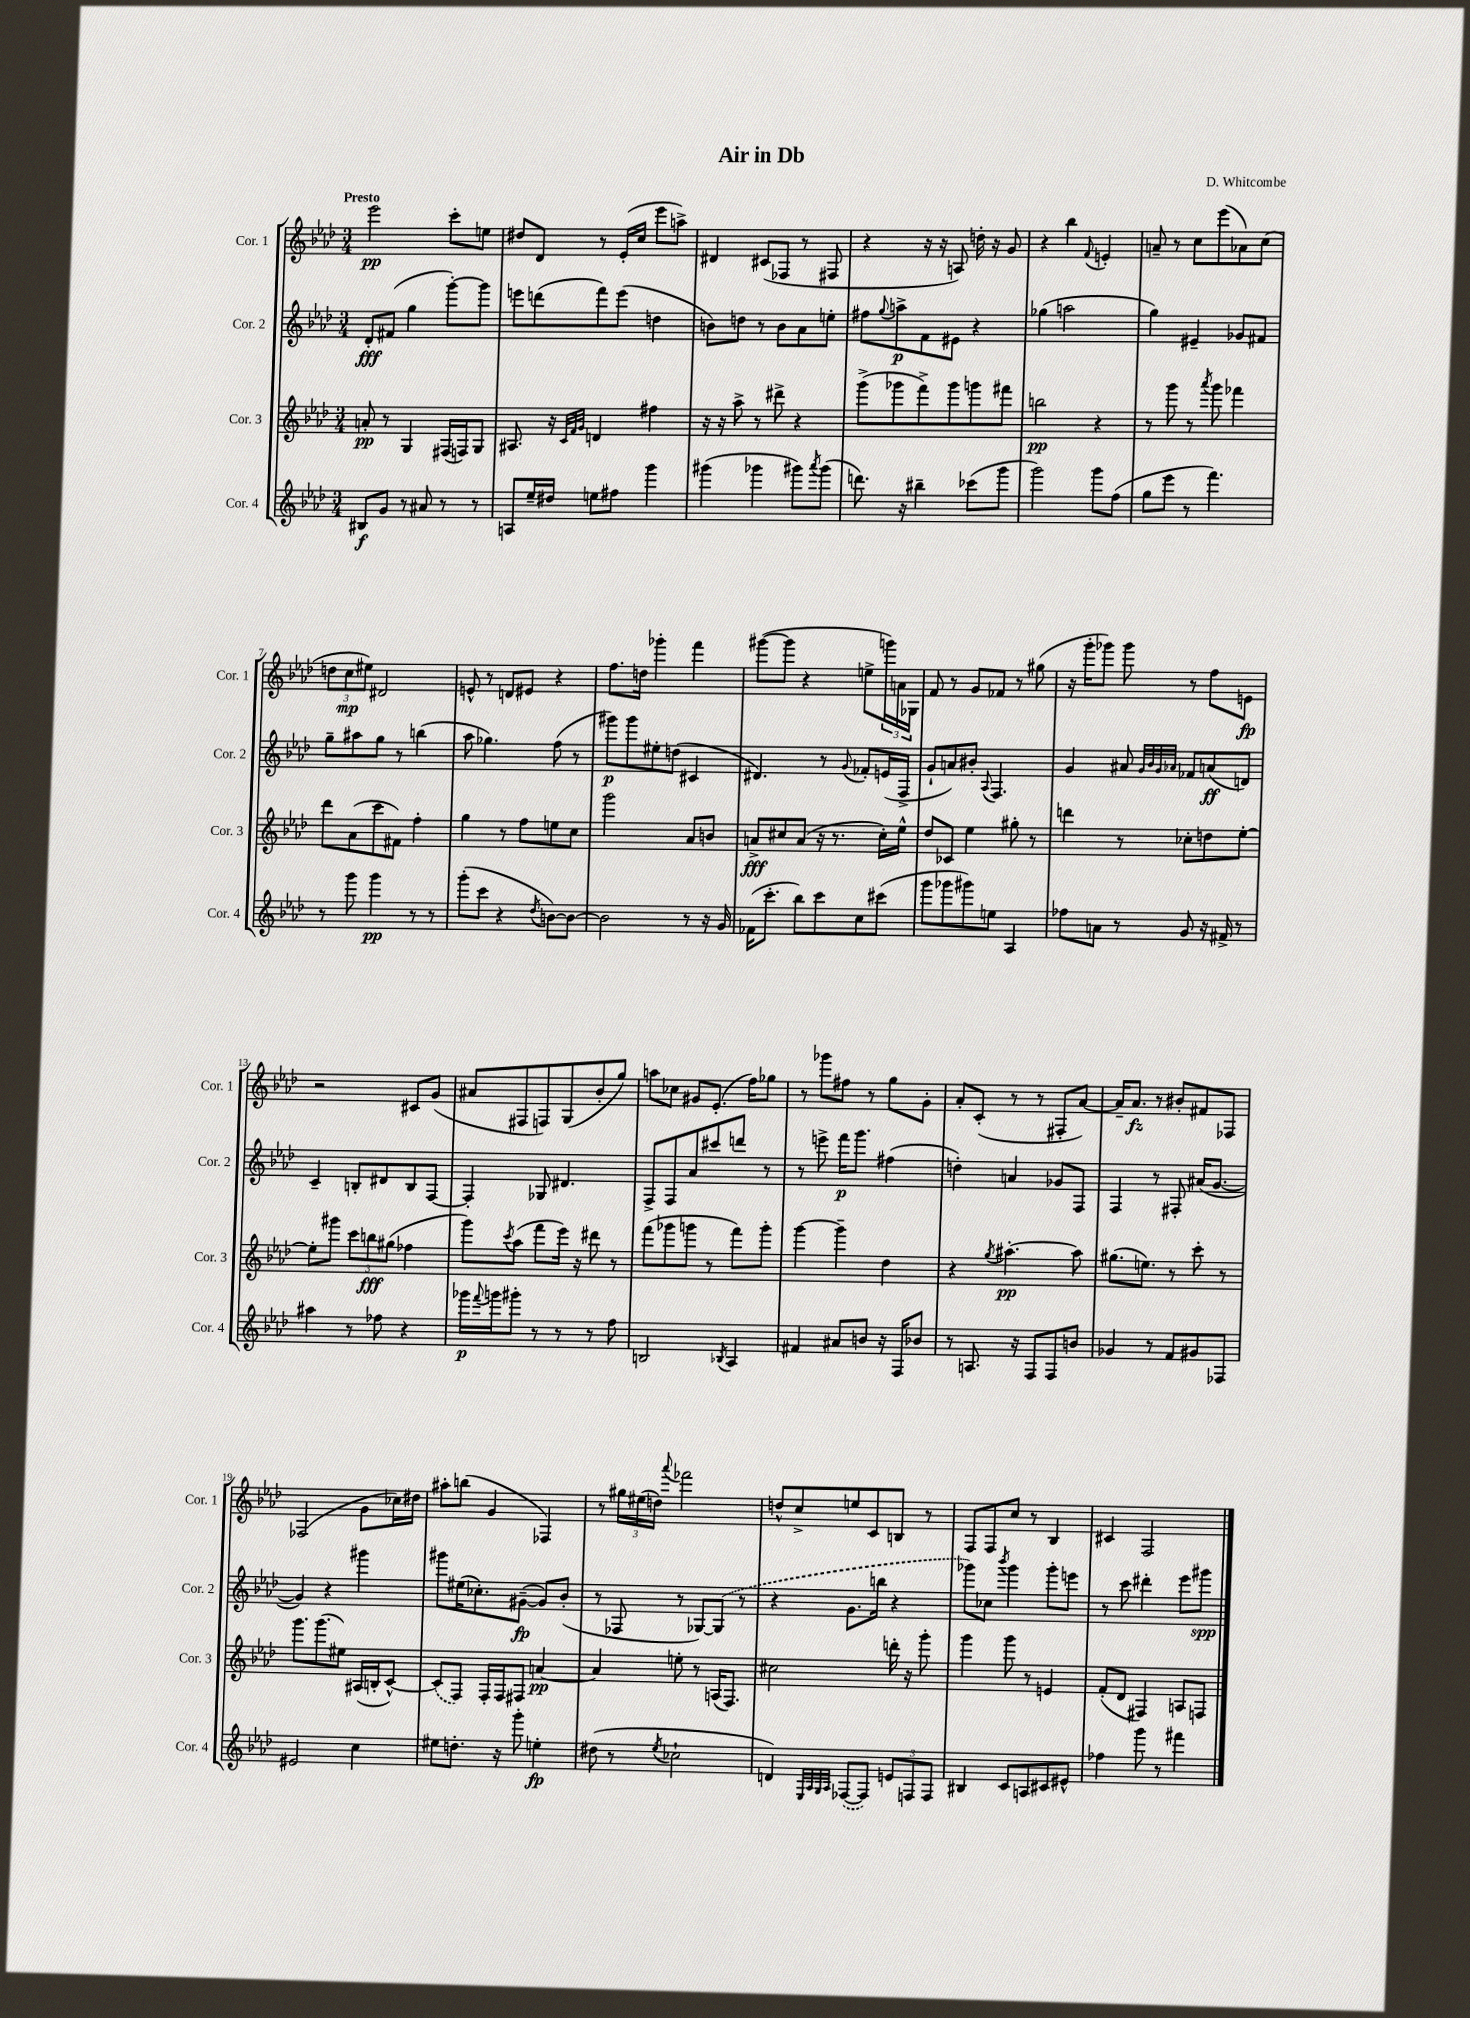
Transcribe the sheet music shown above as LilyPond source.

\header { title = "Air in Db" composer = "D. Whitcombe" }
<<
\new StaffGroup <<
\new Staff = "s0" \with { instrumentName = "Cor. 1" shortInstrumentName = "Cor. 1" } {
    \clef treble \key aes \major \numericTimeSignature \time 3/4 \tempo "Presto"
    ees'''2\pp c'''8-. e''8 |
    dis''8 des'8 r8 ees'16-.( c''16 ees'''8 a''8->) |
    dis'4 cis'8( fes8 r8 fis8 |
    r4 r16 r16 a8) d''16-. r16 g'8 |
    r4 bes''4 \appoggiatura { f'8 } e'4-. |
    a'8-- r8 c''8 ees'''8( aes'8) c''8( |
    \tuplet 3/2 { d''8 c''8\mp eis''8) } dis'2 |
    e'8-^ r8 d'8 eis'8 r4 |
    f''8. d''16 ges'''4-. f'''4 |
    gis'''8~( gis'''8 r4 e''8-> \tuplet 3/2 { g'''16) a'16 ges16 } |
    f'8 r8 g'8 fes'8 r8 gis''8( |
    r16 g'''16-. ges'''8) ges'''8 r8 f''8 e'8\fp |
    r2 cis'8 g'8( |
    ais'8 fis8 f8) g8( bes'8-. g''8) |
    a''8 ces''8 gis'8 ees'8.-.( f''16) ges''8 |
    r8 ges'''8 fis''8 r8 g''8 g'8-. |
    aes'8-. c'8-.( r8 r8 fis8-. aes'8~) |
    aes'16-- aes'8.\fz r8 bis'8-. fis'8 fes8 |
    fes2( g'8 ces''16) dis''16 |
    ais''8-. b''8( g'4 fes4) |
    r8 \tuplet 3/2 { gis''16 eis''16( d''16) } \appoggiatura { aes'''8 } fes'''2 |
    d''8-^ c''8-> e''8 c'8 b8 r8 |
    f8 f8 c''8 r8 bes4 |
    cis'4 f2 \bar "|." |
}
\new Staff = "s1" \with { instrumentName = "Cor. 2" shortInstrumentName = "Cor. 2" } {
    \clef treble \key aes \major \numericTimeSignature \time 3/4
    des'8-.\fff fis'8( g''4 g'''8~-.) g'''8 |
    e'''8 d'''8( f'''8) e'''8( d''4 |
    b'8) d''8 r8 b'8 aes'8 e''8-. |
    fis''8 \appoggiatura { g''8 } a''8->\p f'8 eis'8 r4 |
    ges''4( a''2 |
    g''4) eis'4-- ges'8 fis'8 |
    g''8-- ais''8 g''8 r8 b''4( |
    aes''8 ges''4.) f''8( r8 |
    gis'''8\p) gis'''8 eis''8-. d''8( cis'4 |
    dis'4.) r8 \appoggiatura { g'8 } fes'8-. e'16( f16-> |
    g'8-! a'8) bis'8-. \appoggiatura { aes8 } f4. |
    g'4 ais'8 \grace { g'32 bes'32 g'32 aes'32 } fes'8 a'8\ff( d'8) |
    c'4-- b8-. dis'8 b8 f8~ |
    f4-. ges8 dis'4. |
    f8-> f8 aes'8 cis'''8 d'''8 r8 |
    r8 e'''8-> f'''16\p g'''8. fis''4( |
    d''4-.) a'4 ges'8 f8 |
    f4 r8 fis8-. ais'16( g'8.~ |
    g'4) r4 gis'''4 |
    gis'''8 eis''16( ces''8.-.) gis'8~--\fp( gis'8) bes'8-.( |
    r8 fes8 r8 ges8~) \once \slurDashed ges8( r8 |
    r4 g'8. b''16 r4 |
    ges'''8) ces''8 \acciaccatura { bes'''8 } ges'''4 ges'''8-. e'''8 |
    r8 c'''8 dis'''4-. ees'''8 gis'''8\spp \bar "|." |
}
\new Staff = "s2" \with { instrumentName = "Cor. 3" shortInstrumentName = "Cor. 3" } {
    \clef treble \key aes \major \numericTimeSignature \time 3/4
    a'8-.\pp r8 g4 fis16( f16) g8 |
    ais8. r16 \grace { c'32 f'32 g'32 } d'4 fis''4 |
    r16 r16 aes''8-> r8 dis'''8-> r4 |
    g'''8->( ges'''8 f'''8->) ges'''8 g'''8 fis'''8 |
    b''2\pp r4 |
    r8 g'''8 r8 \acciaccatura { aes'''8 } g'''8 fes'''4 |
    des'''8 aes'8( c'''8 fis'8) f''4-. |
    g''4 r8 f''8 e''8 c''8 |
    g'''2 aes'8 b'8 |
    a'8->\fff cis''8 a'8( r16 r8. cis''16-.) ees''16-^ |
    des''8 ces'8 ees''4 gis''8-. r8 |
    d'''4 r8 ces''8-. d''8 ees''8~-. |
    ees''8-. gis'''8 \tuplet 3/2 { c'''8 b''8\fff gis''8( } fes''4 |
    g'''8) \acciaccatura { c'''8 } aes''8( f'''8 ees'''16) r16 dis'''8 r8 |
    f'''8( ges'''8 g'''8 r8 f'''8) g'''8-. |
    g'''4~ g'''4-- des''4 |
    r4 \acciaccatura { g''8 } ais''4.~-.\pp ais''8 |
    gis''8.( e''8.) r8 c'''8-. r8 |
    g'''8. g'''8.( eis''8) ais16( b16-. c'8~-^) |
    \once \slurDashed c'8( f8) f16-. f16 fis8 a'4~\pp |
    a'4 e''8-. r8 a16( f8.) |
    cis''2 d'''16-. r16 g'''8-. |
    g'''4 g'''8 r8 e'4 |
    f'8-.( des'8 fis4) a8 f8 \bar "|." |
}
\new Staff = "s3" \with { instrumentName = "Cor. 4" shortInstrumentName = "Cor. 4" } {
    \clef treble \key aes \major \numericTimeSignature \time 3/4
    bis8\f g'8 r8 ais'8 r8 r8 |
    a8 ees''16-- dis''16 e''8 fis''8 g'''4 |
    gis'''4( ges'''4 gis'''8) \acciaccatura { aes'''8 } gis'''8( |
    d'''8.) r16 bis''4-- ces'''8( g'''8 |
    g'''2) g'''8 f''8( |
    g''8 ees'''8 r8 f'''4.) |
    r8 g'''8 g'''4\pp r8 r8 |
    g'''8-.( c'''8 r4 \acciaccatura { des''8 } b'8~) b'8~ |
    b'2 r8 r16 g'16 |
    fes'16( c'''8.-. bes''8) c'''8 c''8 cis'''8( |
    g'''8 ges'''8 gis'''8) e''8 aes4 |
    fes''8 a'8 r8 g'8 r16 fis'16-> r8 |
    ais''4 r8 fes''8 r4 |
    ges'''16\p \appoggiatura { f'''8 } g'''16 gis'''8-. r8 r8 r8 f''8 |
    b2 \acciaccatura { bes8 } aes4 |
    fis'4 ais'8 b'8 r16 f16 bes'8 |
    r8 a8. r16 f8 f8 b'8 |
    ges'4 r8 f'8 gis'8 fes8 |
    eis'2 c''4 |
    eis''8 d''8.-. r16 g'''8-. e''4-.\fp |
    dis''8( r8 \acciaccatura { ees''8 } ces''2-! |
    d'4) \grace { ees32 aes32 g32 aes32 } \once \slurDashed fes8~( fes8) \tuplet 3/2 { e'8 f8 f8 } |
    bis4 c'8 a8 cis'8 eis'8-^ |
    fes''4 g'''8 r8 fis'''4 \bar "|." |
}
>>
>>
